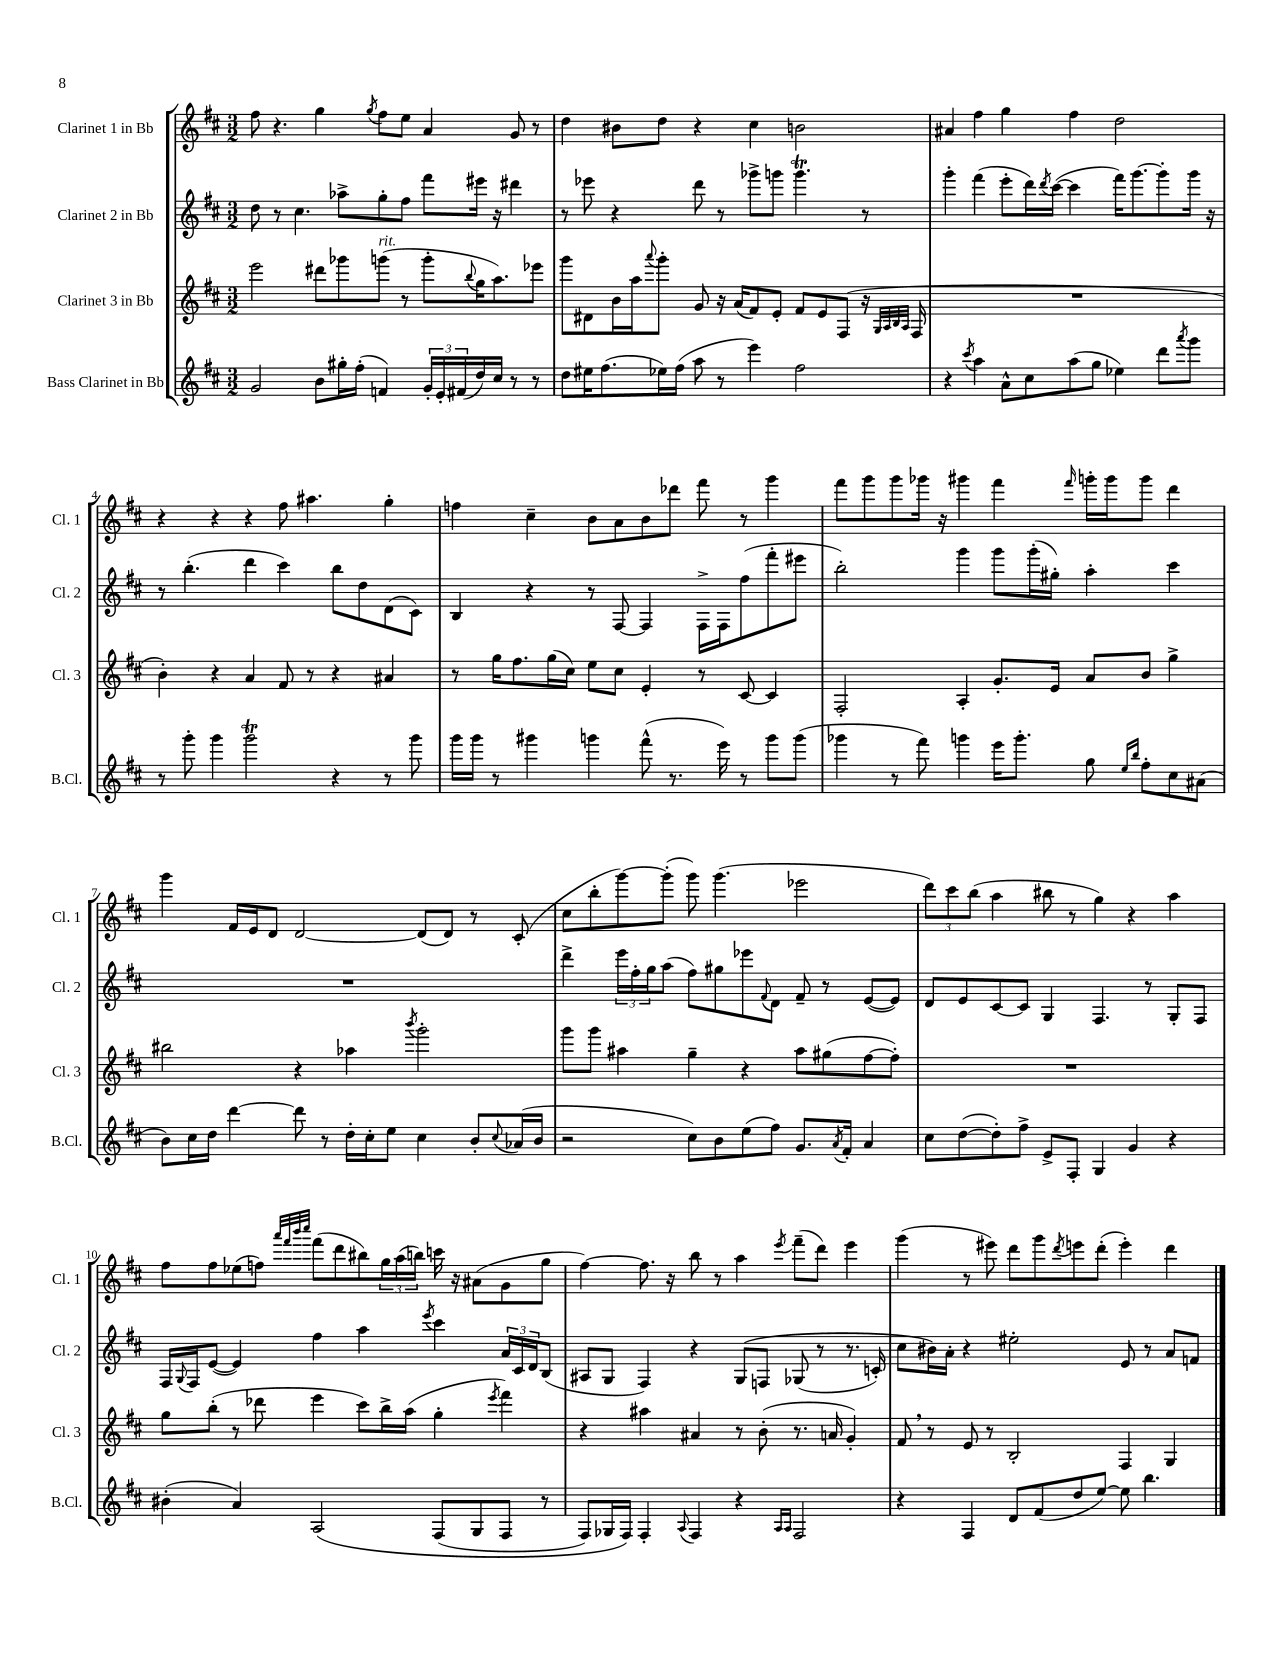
<<
\new StaffGroup <<
\new Staff = "s0" \with { instrumentName = "Clarinet 1 in Bb" shortInstrumentName = "Cl. 1" } {
    \clef treble \key d \major \numericTimeSignature \time 3/2
    fis''8 r4. g''4 \acciaccatura { g''8 } fis''8 e''8 a'4 g'8 r8 |
    d''4 bis'8 d''8 r4 cis''4 b'2 |
    ais'4 fis''4 g''4 fis''4 d''2 |
    r4 r4 r4 fis''8 ais''4. g''4-. |
    f''4 cis''4-- b'8 a'8 b'8 des'''8 fis'''8 r8 g'''4 |
    fis'''8 g'''8 g'''8 ges'''16 r16 gis'''4 fis'''4 \grace { fis'''16 } g'''16-. g'''16 g'''8 d'''4 |
    g'''4 fis'16 e'16 d'8 d'2~ d'8( d'8) r8 cis'8-.( |
    cis''8 b''8-. g'''8~) g'''8-.( g'''8) g'''4.( ees'''2 |
    \tuplet 3/2 { d'''8) cis'''8 b''8( } a''4 bis''8 r8 g''4) r4 a''4 |
    fis''8 fis''8 ees''8( f''8) \grace { a'''32 fis'''32 b'''32 cis''''32 } fis'''8( d'''8 bis''8) \tuplet 3/2 { g''16 a''16( b''16) } c'''16 r16 ais'8( g'8 g''8 |
    fis''4~) fis''8. r16 b''8 r8 a''4 \acciaccatura { e'''8 } fis'''8--( d'''8) e'''4 |
    g'''4( r8 eis'''8) d'''8 g'''8 \acciaccatura { d'''8 } e'''8 d'''8-.( e'''4-.) d'''4 \bar "|." |
}
\new Staff = "s1" \with { instrumentName = "Clarinet 2 in Bb" shortInstrumentName = "Cl. 2" } {
    \clef treble \key d \major \numericTimeSignature \time 3/2
    d''8 r8 cis''4. aes''8-> g''8-. fis''8 fis'''8 eis'''16 r16 dis'''4 |
    r8 ees'''8 r4 d'''8 r8 ges'''8-> g'''8 g'''4.\trill r8 |
    g'''4-. fis'''4( e'''8-. d'''16) \acciaccatura { d'''8 } cis'''16~( cis'''4 fis'''16) g'''8.~ g'''8-. g'''16 r16 |
    r8 b''4.-.( d'''4 cis'''4) b''8 d''8 d'8( cis'8) |
    b4 r4 r8 fis8~ fis4 fis16-> fis16 fis''8( fis'''8-. eis'''8 |
    b''2-.) g'''4 g'''8 g'''16-.( gis''16-.) a''4-. cis'''4 |
    R1. |
    d'''4-> \tuplet 3/2 { e'''16 fis''16-. g''16 } a''8( fis''8) gis''8 ees'''8 \appoggiatura { fis'8 } d'8 fis'8-- r8 e'8~( e'8) |
    d'8 e'8 cis'8~ cis'8 g4 fis4. r8 g8-. fis8 |
    fis16 \appoggiatura { g8 } fis16 e'8~( e'4) fis''4 a''4 \acciaccatura { e'''8 } cis'''4 \tuplet 3/2 { a'16 cis'16 d'16 } b8( |
    ais8 g8 fis4) r4 g8\( f8 ges8( r8 r8. c'16-.) |
    cis''8 bis'16\) a'16-. r4 eis''2-. e'8 r8 a'8 f'8 \bar "|." |
}
\new Staff = "s2" \with { instrumentName = "Clarinet 3 in Bb" shortInstrumentName = "Cl. 3" } {
    \clef treble \key d \major \numericTimeSignature \time 3/2
    e'''2 dis'''8 ges'''8 g'''8^\markup { \italic "rit." }( r8 g'''8-. \appoggiatura { b''8 } g''16 a''8.) ees'''8 |
    g'''8 dis'8 b'16 a''16 \appoggiatura { a'''8 } g'''8-. g'8 r16 a'16( fis'8) e'8-. fis'8 e'8 fis8( r16 \grace { g32 a32 b32 a32 } fis16 |
    R1. |
    b'4-.) r4 a'4 fis'8 r8 r4 ais'4 |
    r8 g''16 fis''8. g''16( cis''16) e''8 cis''8 e'4-. r8 cis'8~ cis'4 |
    fis2-. a4-. g'8.-. e'16 a'8 b'8 g''4-> |
    bis''2 r4 aes''4 \acciaccatura { b'''8 } g'''2-. |
    g'''8 g'''8 ais''4 g''4-- r4 ais''8 gis''8( fis''8~ fis''8-.) |
    R1. |
    g''8 b''8-.( r8 des'''8 e'''4 cis'''8) b''16-> a''16( g''4-. \acciaccatura { e'''8 } fis'''4) |
    r4 ais''4 ais'4 r8 b'8-.( r8. a'16 g'4-.) |
    fis'8 \breathe r8 e'8 r8 b2-. fis4 g4 \bar "|." |
}
\new Staff = "s3" \with { instrumentName = "Bass Clarinet in Bb" shortInstrumentName = "B.Cl." } {
    \clef treble \key d \major \numericTimeSignature \time 3/2
    g'2 b'8 gis''16-. fis''16-.( f'4) \tuplet 3/2 { g'16-. e'16-. fis'16( } d''16) cis''16 r8 r8 |
    d''8 eis''16 fis''8.( ees''16) fis''16( a''8 r8 e'''4) fis''2 |
    r4 \acciaccatura { cis'''8 } a''4 a'8-^ cis''8 a''8( g''8 ees''4) d'''8 \acciaccatura { a'''8 } g'''8 |
    r8 g'''8-. g'''4 g'''2\trill r4 r8 g'''8 |
    g'''16 g'''16 r8 gis'''4 g'''4 fis'''8-^( r8. e'''16) r8 g'''8 g'''8( |
    ges'''4 r8 fis'''8) g'''4 e'''16 g'''8.-. g''8 \grace { e''16 b''16 } fis''8-. cis''8 ais'8( |
    b'8) cis''16 d''16 d'''4~ d'''8 r8 d''16-. cis''16-. e''8 cis''4 b'8-. \appoggiatura { cis''8 } aes'16( b'16 |
    r2 cis''8) b'8 e''8( fis''8) g'8. \acciaccatura { a'8 } fis'16-. a'4 |
    cis''8 d''8~( d''8-.) fis''8-> e'8-> fis8-. g4 g'4 r4 |
    bis'4-.( a'4) a2\( fis8( g8 fis8 r8 |
    fis8) ges16 fis16\) fis4-. \appoggiatura { a8 } fis4 r4 \grace { a16 a16 } fis2 |
    r4 fis4 d'8 fis'8( d''8 e''8~) e''8 b''4. \bar "|." |
}
>>
>>
